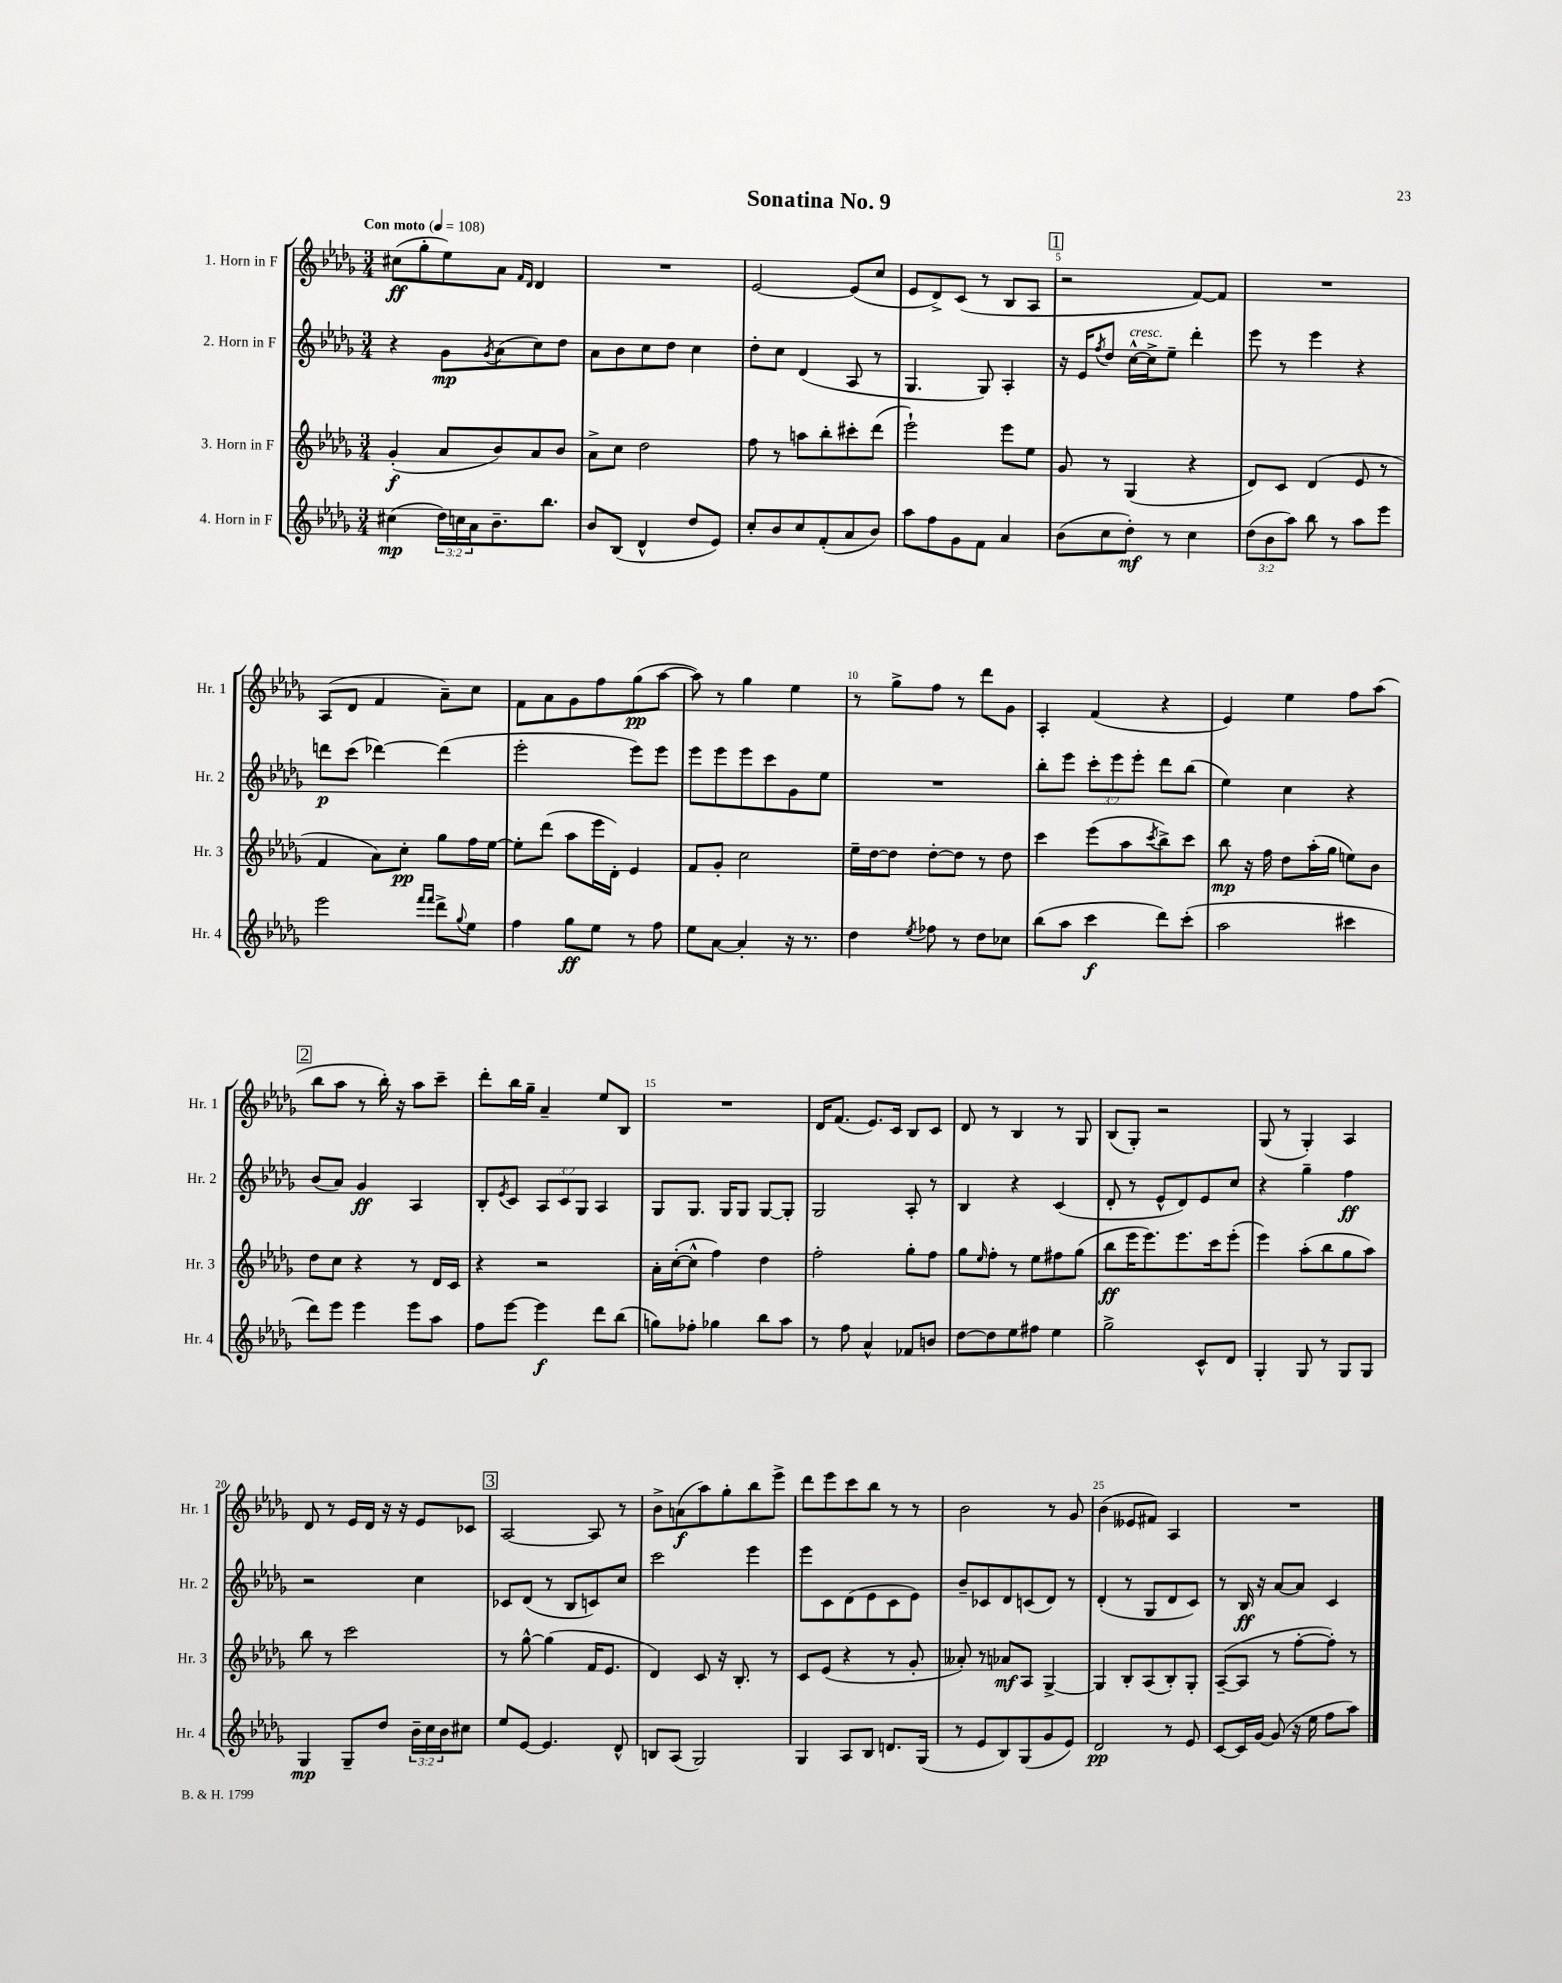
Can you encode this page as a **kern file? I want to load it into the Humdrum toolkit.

**kern	**kern	**kern	**kern
*staff4	*staff3	*staff2	*staff1
*clefG2	*clefG2	*clefG2	*clefG2
*k[b-e-a-d-g-]	*k[b-e-a-d-g-]	*k[b-e-a-d-g-]	*k[b-e-a-d-g-]
*M3/4	*M3/4	*M3/4	*M3/4
*MM108	*MM108	*MM108	*MM108
(4cc#	(4g-'	4r	(8cc#
.	.	.	8gg-'
24dd-)	8a-	8g-	8ee-)
24cc	.	.	.
24a-	.	.	.
.	.	8qg-	.
8.b-~	8b-)	(8a-	8a-
.	.	.	16qqf
.	.	.	16qqd-
.	8a-	8cc)	4d-
8.bb-	.	.	.
.	8b-	8dd-	.
=	=	=	=
8b-	8a-^	8a-	2.r
(8B-	8cc	8b-	.
4d-^^	2dd-	8cc	.
.	.	8dd-	.
8dd-	.	4cc	.
8e-)	.	.	.
=	=	=	=
8cc'	8ff	8dd-'	[2e-
8b-	8r	8cc	.
8cc	8aa	(4d-	.
(8f'	8bb-'	.	.
8a-	8ccc#'	8A-	(8e-]
8b-)	(8ddd-	8r	8cc
=	=	=	=
8aa-	2eee-`)	4.G-	8e-
8ff	.	.	8d-^)
8g-	.	.	(8c
8f	.	8G-)	8r
4a-	8eee-	4A-'	8B-
.	8ee-	.	8A-
=	=	=	=
(8b-	8g-	16r	2r
.	.	16e-	.
.	.	8qff	.
8cc	8r	8dd-	.
8dd-')	(4G-	[16cc^^	.
.	.	16cc^]	.
8r	.	8ee-~	.
4cc	4r	4ddd-'	[8f)
.	.	.	8f]
=	=	=	=
(12dd-	8d-)	8eee-	2.r
12b-	.	.	.
.	8c	8r	.
12aa-)	.	.	.
8bb-	(4d-	4eee-	.
8r	.	.	.
8aa-	8e-	4r	.
8eee-	8r	.	.
=	=	=	=
2eee-	4f	8ddd	(8A-
.	.	(8ccc	8d-
.	8a-)	[4ddd-)	4f
.	8cc'	.	.
16qqfff	.	.	.
16qqfff	.	.	.
8ddd-^	8gg-	(4ddd-]	8a-~)
8qqgg-	.	.	.
8ee-	16ff	.	8cc
.	[16ee-	.	.
=	=	=	=
4ff	8ee-']	2eee-'	8f
.	(8ddd-	.	8a-
8gg-	8aa-	.	8g-
8ee-	16eee-	.	8ff
.	16d-')	.	.
8r	4e-	8eee-)	(8gg-
8ff	.	8eee-	[8aa-
=	=	=	=
8ee-	8f	8eee-	8aa-])
[8a-	8g-'	8eee-	8r
4a-']	2cc	8eee-	4gg-
.	.	8ccc	.
16r	.	8g-	4ee-
8.r	.	.	.
.	.	8ee-	.
=	=	=	=
4dd-	16ee-~	2.r	8r
.	[16dd-	.	.
.	8dd-]	.	8gg-^
8qee-	.	.	.
8ff-	[8dd-'	.	8ff
8r	8dd-]	.	8r
8dd-	8r	.	8ddd-
8cc-	8dd-	.	8g-
=	=	=	=
(8bb-	4ccc	8bb-'	4A-'
8aa-	.	8eee-	.
4ccc	(8eee-	12ccc'	(4f
.	.	12eee-	.
.	8aa-	.	.
.	.	12eee-'	.
.	8qccc	.	.
8ddd-)	8bb-^)	8ddd-	4r
(8ccc'	8ccc	(8bb-	.
=	=	=	=
2aa-	8bb-	4ee-)	4e-)
.	16r	.	.
.	16ff	.	.
.	8dd-	4cc	4ee-
.	(16aa-'	.	.
.	16gg-	.	.
4ccc#	8ee)	4r	8ff
.	8b-	.	(8aa-
=	=	=	=
8ddd-)	8dd-	(8b-	8bb-
8eee-	8cc	8a-)	8aa-
4eee-	4r	4g-	8r
.	.	.	16bb-')
.	.	.	16r
8eee-	8r	4A-	8aa-
8aa-	16d-	.	8ccc~
.	16c	.	.
=	=	=	=
8ff	4r	8B-'	8ddd-'
.	.	8qe-	.
[8eee-	.	8c	16bb-
.	.	.	16gg-~
4eee-]	2r	12A-	4a-~
.	.	12c	.
.	.	12G-	.
8ddd-	.	4A-	8ee-
(8bb-	.	.	8B-
=	=	=	=
8gg)	16a-'	8G-	2.r
.	([16cc'	.	.
8ff-'	8cc^^]	8.G-	.
4gg-	4ff)	.	.
.	.	16G-	.
.	.	8G-	.
8bb-	4dd-	[8G-	.
8aa-	.	8G-']	.
=	=	=	=
8r	2ff'	2G-	16d-
.	.	.	(8.f
8ff	.	.	.
4a-^^	.	.	8.e-)
.	.	.	16c
8f-	8gg-'	8A-'	8B-
8b	8ff	8r	8c
=	=	=	=
[8dd-	8gg-	4B-	8d-
.	16qqee-	.	.
8dd-]	8ff'	.	8r
8ee-	8r	4r	4B-
8ff#	8ee-	.	.
4ee-	8ff#	(4c	8r
.	(8gg-	.	8G-
=	=	=	=
2gg-^	8bb-	8d-'	(8B-
.	16eee-	8r	8G-')
.	8.eee-)	.	.
.	.	8e-^^	2r
.	8.eee-	8d-)	.
8c^^	.	8e-	.
.	16ccc	.	.
8d-	(8eee-'	8cc	.
=	=	=	=
4G-'	4eee-)	4r	(8G-
.	.	.	8r
8G-	(8aa-'	4gg-~	4G-')
8r	8bb-	.	.
8G-	8gg-	4ff	4A-
8G-	8aa-)	.	.
=	=	=	=
4G-	8bb-	2r	8d-
.	8r	.	8r
8G-~	2ccc	.	16e-
.	.	.	16d-
8dd-	.	.	16r
.	.	.	16r
24b-~	.	4cc	8e-
24cc	.	.	.
24b-	.	.	.
8cc#	.	.	8c-
=	=	=	=
8ee-	8r	8c-	[2A-
[8e-	[8gg-^^	(8d-	.
4.e-]	(4gg-]	8r	.
.	.	8B-	.
.	16f	8c)	8A-]
.	8.e-	.	.
8d-^^	.	8cc	8r
=	=	=	=
8B	4d-)	2ccc	8b-^
(8A-	.	.	(8a
2G-)	8c	.	8aa-)
.	16r	.	8gg-'
.	8.B-'	.	.
.	.	4eee-	8bb-
.	8r	.	8eee-^
=	=	=	=
4G-	8c	8eee-	8ddd-
.	(8e-	8c	8eee-
8A-	4r	(8d-	8ccc
8B-	.	8e-	8bb-
8.d	8r	8c	8r
.	8g-'	8e-)	8r
(16G-	.	.	.
=	=	=	=
8r	8a--')	8b-~	2b-
8e-	8r	8c-	.
8B-)	8a-	8d-	.
(8G-	8A-	(8c	.
8g-	[4G-^	8d-)	8r
8e-)	.	8r	8g-
=	=	=	=
2d-	4G-]	(4d-'	(4b-
.	8B-'	8r	8e--
.	(8A-	8G-	8f#)
8r	8B-')	8d-	4A-
8e-	8G-'	8c)	.
=	=	=	=
[8c	([8A-~	8r	2.r
16c]	8A-]	16B-	.
[16g-	.	16r	.
(8g-]	8r	[8a-	.
16r	[8ff'	8a-]	.
16ee-	.	.	.
8ff	8ff'])	4c	.
8aa-)	8r	.	.
==	==	==	==
*-	*-	*-	*-
